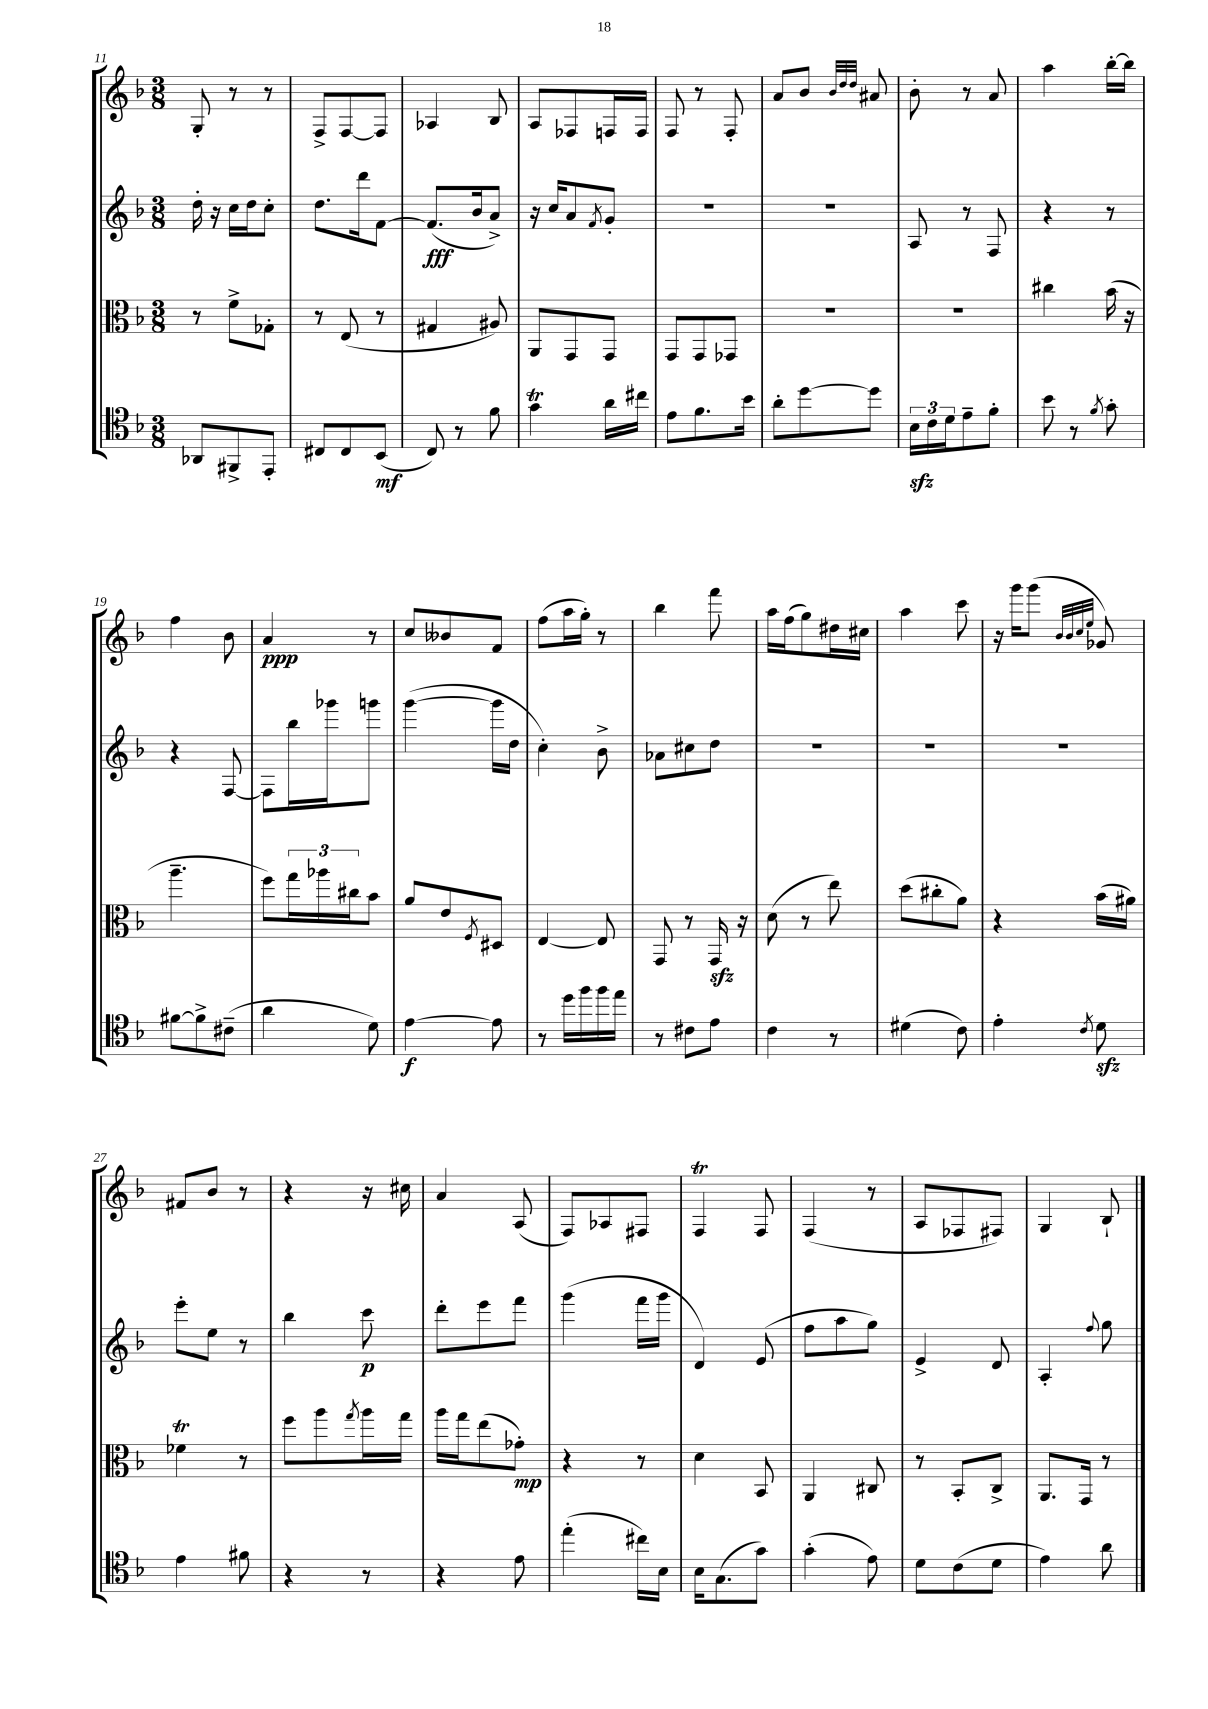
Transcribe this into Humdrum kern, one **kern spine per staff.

**kern	**dynam	**kern	**dynam	**kern	**dynam	**kern	**dynam
*part4	*part4	*part3	*part3	*part2	*part2	*part1	*part1
*staff4	*staff4	*staff3	*staff3	*staff2	*staff2	*staff1	*staff1
*clefC4	*	*clefC3	*	*clefG2	*	*clefG2	*
*k[b-]	*	*k[b-]	*	*k[b-]	*	*k[b-]	*
*M3/8	*	*M3/8	*	*M3/8	*	*M3/8	*
=11	=11	=11	=11	=11	=11	=11	=11
8AA-X/L	.	8r	.	16dd'\	.	8G'/	.
.	.	.	.	16r	.	.	.
8FF#X^/	.	8f^\L	.	16cc\LL	.	8r	.
.	.	.	.	16dd\J	.	.	.
8EE'/J	.	8G-X'\J	.	8cc'\J	.	8r	.
=12	=12	=12	=12	=12	=12	=12	=12
8C#X/L	.	8r	.	8.dd\L	.	8F^/L	.
8C#/	.	(8E/	.	.	.	[8F/	.
.	.	.	.	16ddd\k	.	.	.
(8BB-/J	mf	8r	.	[8f\J	.	8F/J]	.
=13	=13	=13	=13	=13	=13	=13	=13
8C/)	.	4G#X/	.	(8.f/L]	fff	4A-X/	.
8r	.	.	.	.	.	.	.
.	.	.	.	16b-/k	.	.	.
8f\	.	8A#X/)	.	8a^/J)	.	8B-/	.
=14	=14	=14	=14	=14	=14	=14	=14
4gT\	.	8AA/L	.	16r	.	8A/L	.
.	.	.	.	16cc/KL	.	.	.
.	.	8GG/	.	8a/	.	8F-X/	.
.	.	.	.	8qf/	.	.	.
16a\LL	.	8GG/J	.	8g'/J	.	16Fn/L	.
16cc#X\JJ	.	.	.	.	.	16F/JJ	.
=15	=15	=15	=15	=15	=15	=15	=15
8e\L	.	8GG/L	.	4.r	.	8F/	.
8.f\	.	8GG/	.	.	.	8r	.
.	.	8GG-X/J	.	.	.	8F'/	.
16b-\Jk	.	.	.	.	.	.	.
=16	=16	=16	=16	=16	=16	=16	=16
8a'\L	.	4.r	.	4.r	.	8a/L	.
[8dd\	.	.	.	.	.	8b-/J	.
.	.	.	.	.	.	32qqb-/LLL	.
.	.	.	.	.	.	32qqdd/	.
.	.	.	.	.	.	32qqdd/JJJ	.
8dd\J]	.	.	.	.	.	8a#X/	.
=17	=17	=17	=17	=17	=17	=17	=17
24B-zz\LL	.	4.r	.	8A/	.	8b-'\	.
24c\	.	.	.	.	.	.	.
24d\J	.	.	.	.	.	.	.
8e~\	.	.	.	8r	.	8r	.
8f'\J	.	.	.	8F/	.	8a/	.
=18	=18	=18	=18	=18	=18	=18	=18
8b-\	.	4cc#X\	.	4r	.	4aa\	.
8r	.	.	.	.	.	.	.
8qf/	.	.	.	.	.	.	.
8g'\	.	(16b-\	.	8r	.	[16bb-'\LL	.
.	.	16r	.	.	.	16bb-\JJ]	.
!!LO:LB:g=z
=19	=19	=19	=19	=19	=19	=19	=19
[8f#X\L	.	4.aa~\	.	4r	.	4ff\	.
8f#^\]	.	.	.	.	.	.	.
(8c#X~\J	.	.	.	[8F/	.	8b-\	.
=20	=20	=20	=20	=20	=20	=20	=20
4a\	.	8ff\L)	.	8F\L]	.	4a/	ppp
.	.	24gg\L	.	16bb-\L	.	.	.
.	.	24aa-X\	.	.	.	.	.
.	.	.	.	16ggg-X\J	.	.	.
.	.	24cc#X\J	.	.	.	.	.
8d\)	.	8b-\J	.	8gggn\J	.	8r	.
=21	=21	=21	=21	=21	=21	=21	=21
[4e\	f	8a/L	.	([4ggg\	.	8cc/L	.
.	.	8e/	.	.	.	8b--X/	.
.	.	8qF/	.	.	.	.	.
8e\]	.	8D#X/J	.	16ggg\LL]	.	8f/J	.
.	.	.	.	16dd\JJ	.	.	.
=22	=22	=22	=22	=22	=22	=22	=22
8r	.	[4E/	.	4cc'\)	.	(8ff\L	.
16dd\LL	.	.	.	.	.	16aa\L	.
16ff\	.	.	.	.	.	16gg'\JJ)	.
16ff\	.	8E/]	.	8b-^\	.	8r	.
16ee\JJ	.	.	.	.	.	.	.
=23	=23	=23	=23	=23	=23	=23	=23
8r	.	8GG/	.	8a-X\L	.	4bb-\	.
8c#X\L	.	8r	.	8cc#X\	.	.	.
8e\J	.	16GGzz/	.	8dd\J	.	8fff\	.
.	.	16r	.	.	.	.	.
=24	=24	=24	=24	=24	=24	=24	=24
4c\	.	(8d\	.	4.r	.	16aa\LL	.
.	.	.	.	.	.	(16ff\J	.
.	.	8r	.	.	.	8gg\)	.
8r	.	8ee\)	.	.	.	16dd#X\L	.
.	.	.	.	.	.	16cc#X\JJ	.
=25	=25	=25	=25	=25	=25	=25	=25
(4d#X\	.	(8dd\L	.	4.r	.	4aa\	.
.	.	8cc#X'\	.	.	.	.	.
8c\)	.	8a\J)	.	.	.	8ccc\	.
=26	=26	=26	=26	=26	=26	=26	=26
4e'\	.	4r	.	4.r	.	16r	.
.	.	.	.	.	.	16ggg\KL	.
.	.	.	.	.	.	(8ggg\J	.
.	.	.	.	.	.	32qqb-/LLL	.
.	.	.	.	.	.	32qqb-/	.
.	.	.	.	.	.	32qqcc/	.
8qc/	.	.	.	.	.	32qqee/JJJ	.
8dzz\	.	(16b-\LL	.	.	.	8g-X/)	.
.	.	16a#X\JJ)	.	.	.	.	.
!!LO:LB:g=z
=27	=27	=27	=27	=27	=27	=27	=27
4e\	.	4f-XT\	.	8eee'\L	.	8f#X/L	.
.	.	.	.	8ee\J	.	8b-/J	.
8f#X\	.	8r	.	8r	.	8r	.
=28	=28	=28	=28	=28	=28	=28	=28
4r	.	8ff\L	.	4bb-\	.	4r	.
.	.	8aa\	.	.	.	.	.
.	.	8qgg/	.	.	.	.	.
8r	.	16aa\L	.	8ccc\	p	16r	.
.	.	16gg\JJ	.	.	.	16cc#X\	.
=29	=29	=29	=29	=29	=29	=29	=29
4r	.	16aa\LL	.	8ddd'\L	.	4a/	.
.	.	16gg\J	.	.	.	.	.
.	.	(8ee\	.	8eee\	.	.	.
8e\	.	8g-X'\J)	mp	8fff\J	.	(8A/	.
=30	=30	=30	=30	=30	=30	=30	=30
(4ee'\	.	4r	.	(4ggg\	.	8F/L)	.
.	.	.	.	.	.	8A-X/	.
16cc#X\LL)	.	8r	.	16fff\LL	.	8F#X/J	.
16B-\JJ	.	.	.	16ggg\JJ	.	.	.
=31	=31	=31	=31	=31	=31	=31	=31
16B-\KL	.	4d\	.	4d/)	.	4FT/	.
(8.G\	.	.	.	.	.	.	.
8g\J)	.	8BB-/	.	(8e/	.	8F/	.
=32	=32	=32	=32	=32	=32	=32	=32
(4g'\	.	4AA/	.	8ff\L	.	(4F/	.
.	.	.	.	8aa\	.	.	.
8e\)	.	8C#X/	.	8gg\J)	.	8r	.
=33	=33	=33	=33	=33	=33	=33	=33
8d\L	.	8r	.	4e^/	.	8A/L	.
(8c\	.	8BB-'/L	.	.	.	8F-X/	.
8d\J	.	8C^/J	.	8d/	.	8F#X/J)	.
=34	=34	=34	=34	=34	=34	=34	=34
4e\)	.	8.AA/L	.	4A'/	.	4G/	.
.	.	16GG/Jk	.	.	.	.	.
.	.	.	.	8qqff/	.	.	.
8a\	.	8r	.	8gg\	.	8B-`/	.
==	==	==	==	==	==	==	==
*-	*-	*-	*-	*-	*-	*-	*-
